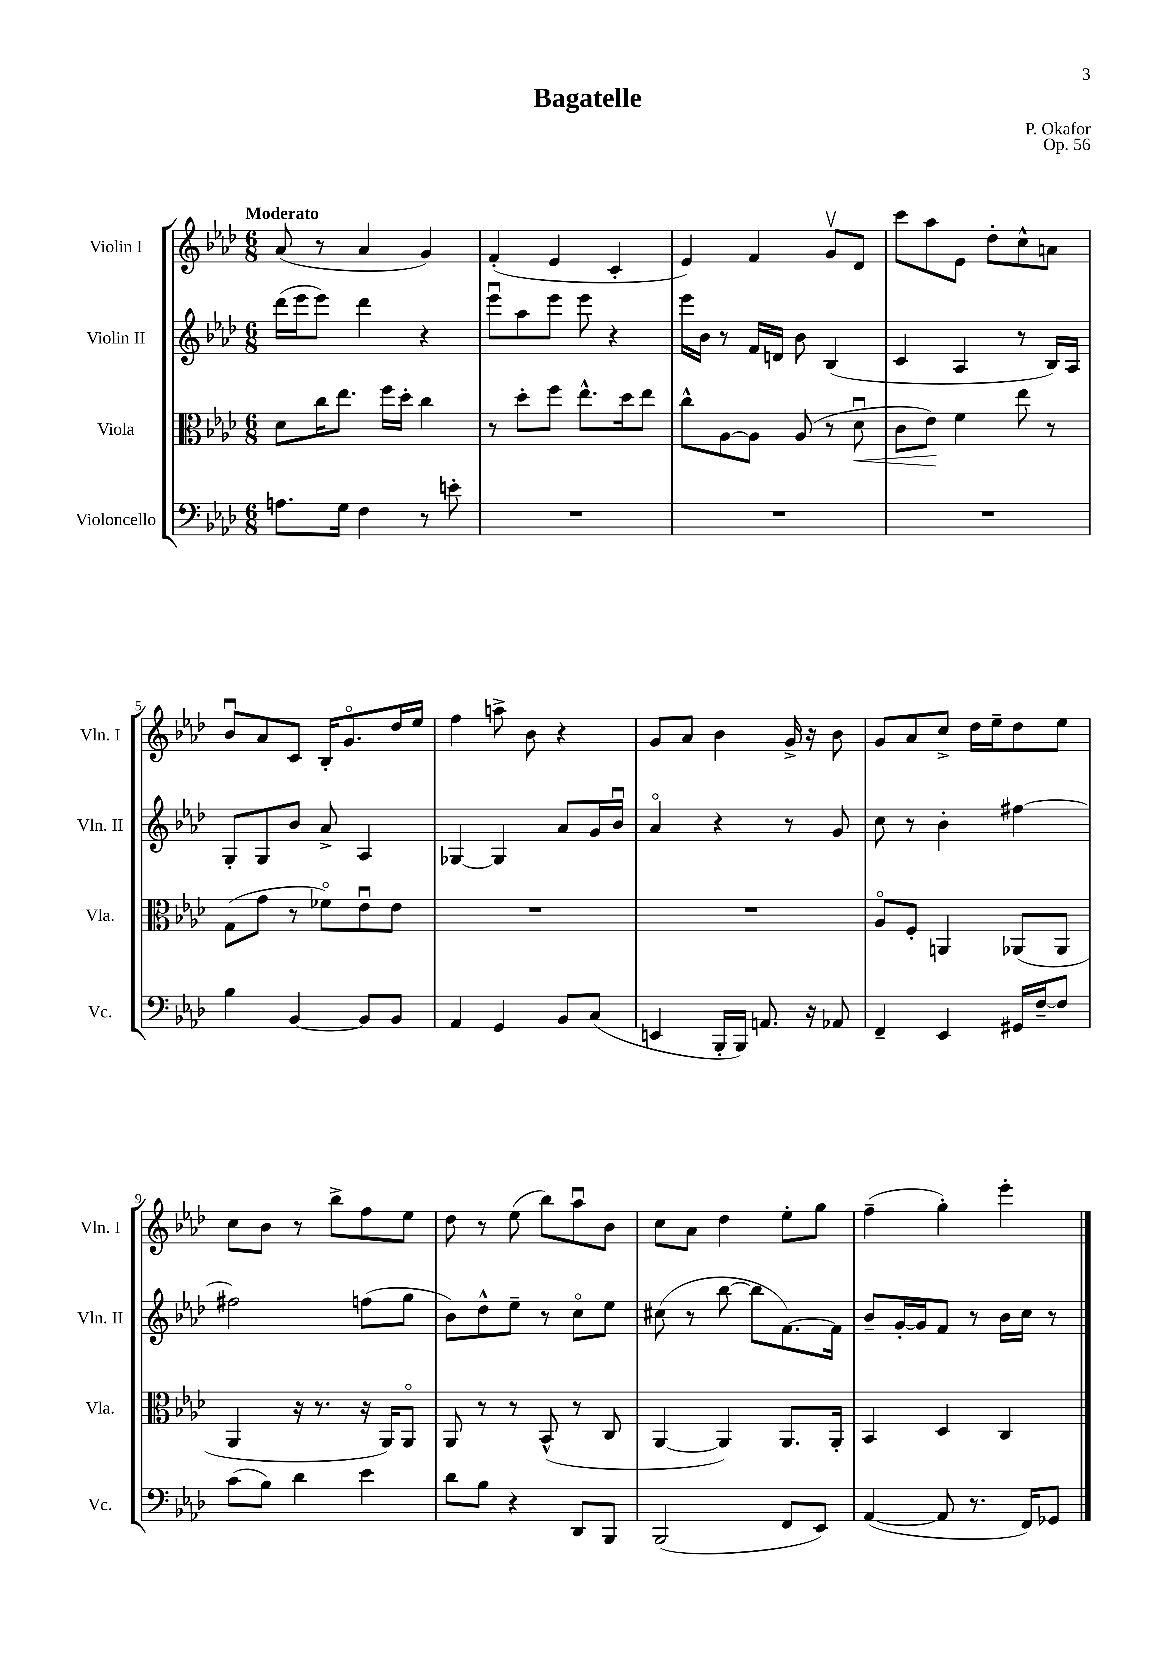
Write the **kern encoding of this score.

**kern	**kern	**kern	**kern
*staff4	*staff3	*staff2	*staff1
*clefF4	*clefC3	*clefG2	*clefG2
*k[b-e-a-d-]	*k[b-e-a-d-]	*k[b-e-a-d-]	*k[b-e-a-d-]
*M6/8	*M6/8	*M6/8	*M6/8
8.A	8d-	(16ddd-	(8a-
.	.	16eee-	.
.	16cc	8eee-)	8r
16G	8.ee-	.	.
4F	.	4ddd-	4a-
.	16ff	.	.
.	16dd-'	.	.
8r	4cc	4r	4g)
8e'	.	.	.
=	=	=	=
2.r	8r	8eee-u	(4f'
.	8dd-'	8aa-	.
.	8ff	8eee-	4e-
.	8.ee-^^	8eee-	.
.	.	4r	4c'
.	16dd-	.	.
.	8ee-	.	.
=	=	=	=
2.r	8cc^^	16eee-	4e-)
.	.	16b-	.
.	[8A-	8r	.
.	8A-]	16f	4f
.	.	16d	.
.	(8A-	8b-	.
.	8r	(4B-	8gv
.	8d-u	.	8d-
=	=	=	=
2.r	8c	4c	8ccc
.	8e-)	.	8aa-
.	4f	4A-	8e-
.	.	.	8dd-'
.	8ee-	8r	8cc^^
.	8r	16B-)	8a
.	.	16A-	.
=	=	=	=
4B-	(8G	8G'	8b-u
.	8g	8G	8a-
[4BB-	8r	8b-	8c
.	8f-o)	8a-^	16B-'
.	.	.	8.go
8BB-]	8e-u	4A-	.
8BB-	8e-	.	16dd-
.	.	.	16ee-
=	=	=	=
4AA-	2.r	[4G-	4ff
4GG	.	4G-]	8aa^
.	.	.	8b-
8BB-	.	8a-	4r
(8C	.	16g	.
.	.	16b-u	.
=	=	=	=
4EE	2.r	4a-o	8g
.	.	.	8a-
16BBB-'	.	4r	4b-
16BBB-)	.	.	.
8.AA	.	.	.
.	.	8r	16g^
16r	.	.	16r
8AA-	.	8g	8b-
=	=	=	=
4FF~	8A-o	8cc	8g
.	8F'	8r	8a-
4EE-	4AA	4b-'	8cc^
.	.	.	16dd-
.	.	.	16ee-~
16GG#	(8AA-	[4ff#	8dd-
[16F~	.	.	.
8F]	8AA-	.	8ee-
=	=	=	=
(8c	4AA-	2ff#]	8cc
8B-)	.	.	8b-
4d-	16r	.	8r
.	8.r	.	.
.	.	.	8bb-^
4e-	16r	(8ff	8ff
.	16AA-)	.	.
.	8AA-o	8gg	8ee-
=	=	=	=
8d-	8AA-	8b-)	8dd-
8B-	8r	8dd-^^	8r
4r	8r	8ee-~	(8ee-
.	(8BB-^^	8r	8bb-)
8DD-	8r	8cco	8aa-u
8BBB-	8C	8ee-	8b-
=	=	=	=
(2BBB-	[4AA-	(8cc#	8cc
.	.	8r	8a-
.	4AA-])	[8bb-	4dd-
.	.	8bb-]	.
8FF	8.AA-	[8.f)	8ee-'
8EE-)	.	.	8gg
.	16AA-'	16f]	.
=	=	=	=
([4AA-	4BB-	8b-~	(4ff~
.	.	[16g'	.
.	.	16g]	.
8AA-]	4D-	8f	4gg')
8.r	.	8r	.
.	4C	16b-	4eee-'
16FF)	.	16cc	.
8GG-	.	8r	.
==	==	==	==
*-	*-	*-	*-
